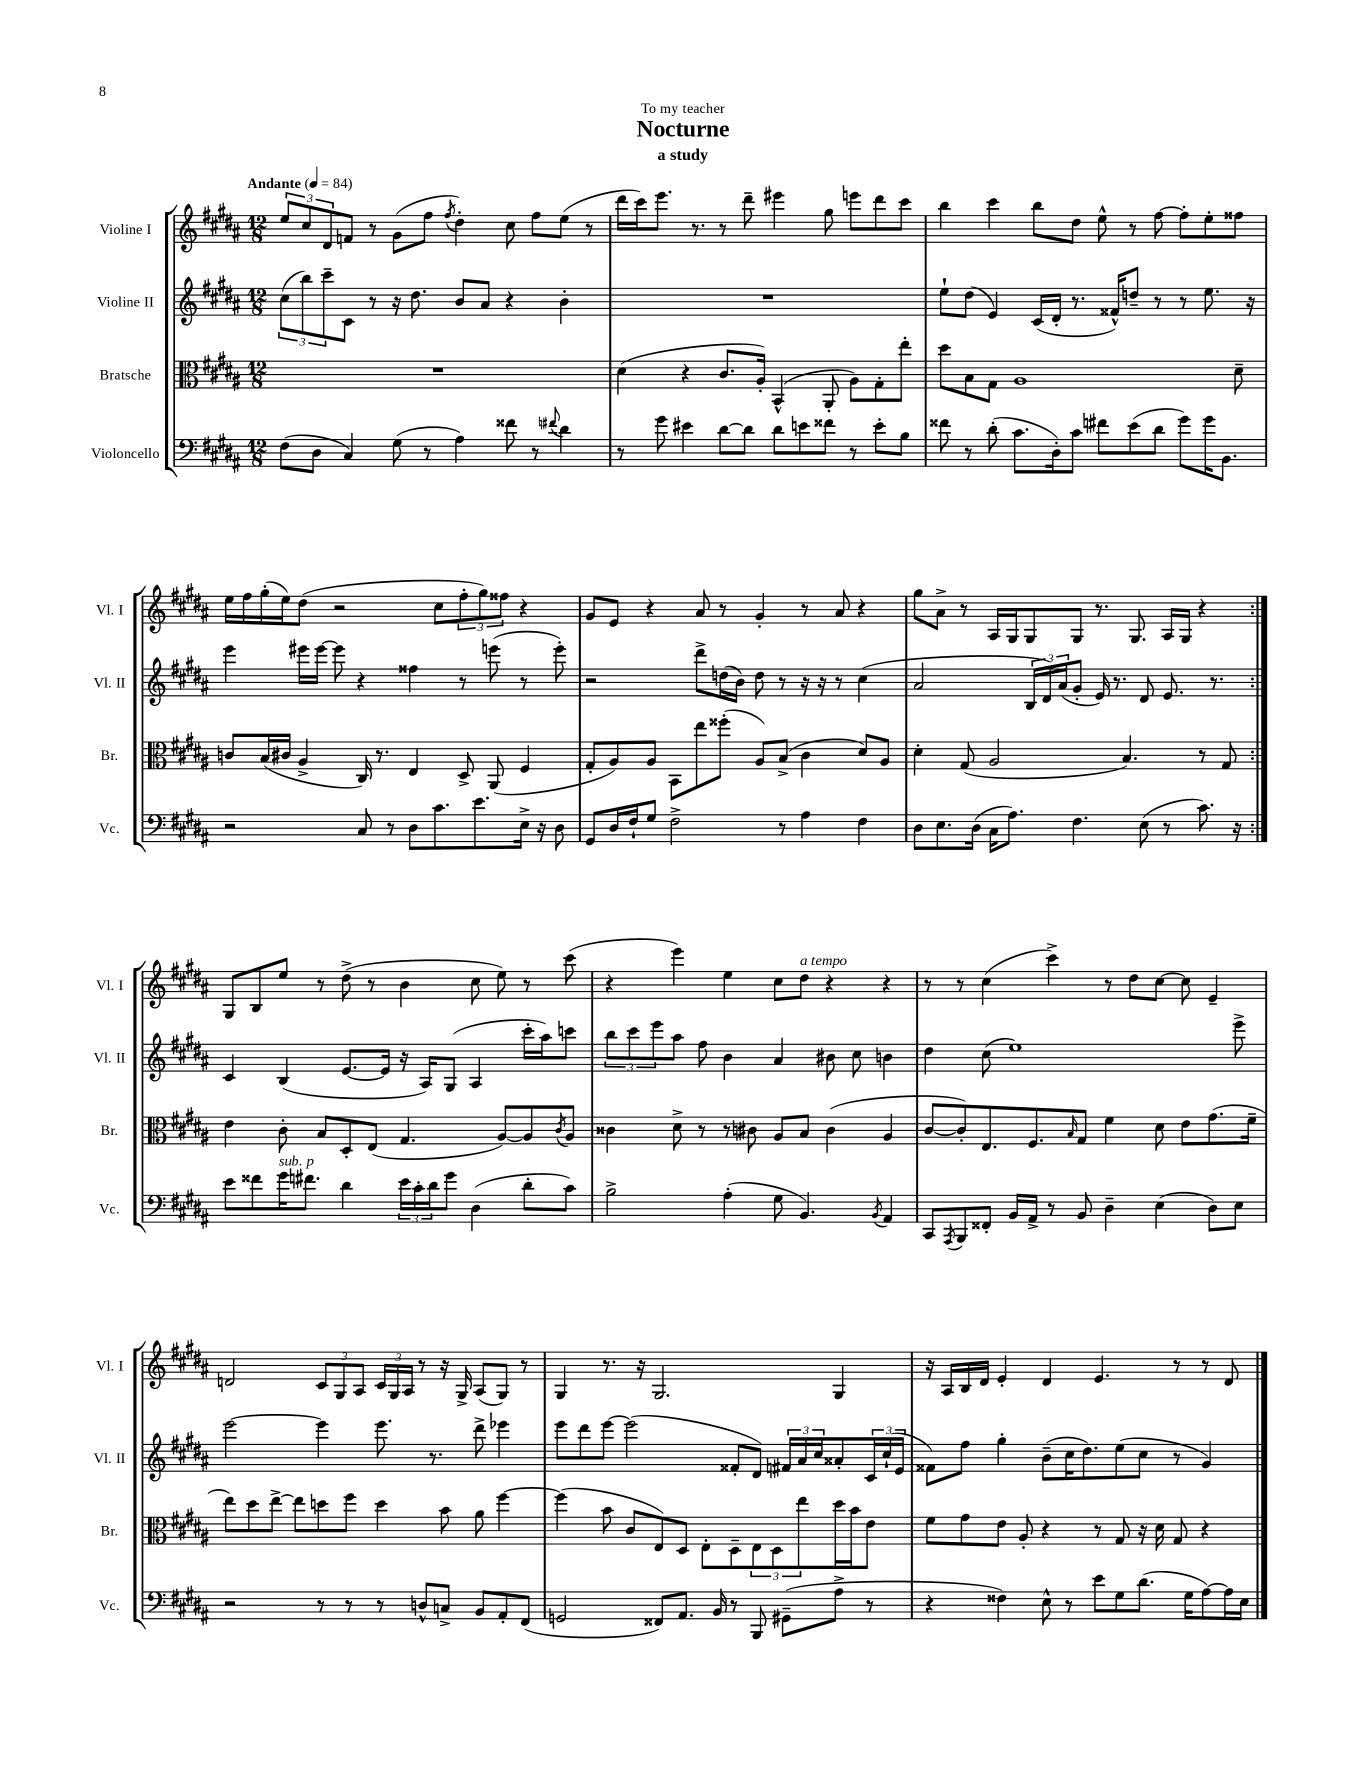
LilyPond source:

\header { title = "Nocturne" subtitle = "a study" dedication = "To my teacher" }
<<
\new StaffGroup <<
\new Staff = "s0" \with { instrumentName = "Violine I" shortInstrumentName = "Vl. I" } {
    \clef treble \key b \major \numericTimeSignature \time 12/8 \tempo "Andante" 4 = 84
    \repeat volta 2 { \tuplet 3/2 { e''8 cis''8 dis'8 } f'8 r8 gis'8( fis''8 \acciaccatura { fis''8 } dis''4-.) cis''8 fis''8 e''8( r8 |
    dis'''16 cis'''16) e'''8. r8. r8 dis'''8-- eis'''4 gis''8 e'''8 dis'''8 cis'''8 |
    b''4 cis'''4 b''8 dis''8 e''8-^ r8 fis''8~ fis''8-. e''8-. fisis''8 |
    e''16 fis''16 gis''16-.( e''16) dis''8( r2 cis''8 \tuplet 3/2 { fis''8-. gis''8) fisis''8 } r4 |
    gis'8 e'8 r4 ais'8 r8 gis'4-. r8 ais'8 r4 |
    gis''8 ais'8-> r8 ais16 gis16 gis8 gis8 r8. gis8. ais16 gis16 r4 | }
    gis8 b8 e''8 r8 dis''8->( r8 b'4 cis''8 e''8) r8 cis'''8( |
    r4 e'''4) e''4 cis''8 dis''8^\markup { \italic "a tempo" } r4 r4 |
    r8 r8 cis''4( cis'''4->) r8 dis''8 cis''8~ cis''8 e'4-- |
    d'2 \tuplet 3/2 { cis'8 gis8 ais8 } \tuplet 3/2 { cis'16 gis16 ais16 } r8 r16 gis16-> ais8( gis8) r8 |
    gis4 r8. r16 gis2. gis4 |
    r16 ais16 b16 dis'16 e'4-. dis'4 e'4. r8 r8 dis'8 \bar "|." |
}
\new Staff = "s1" \with { instrumentName = "Violine II" shortInstrumentName = "Vl. II" } {
    \clef treble \key b \major \numericTimeSignature \time 12/8
    \repeat volta 2 { \tuplet 3/2 { cis''8( b''8) cis'''8-- } cis'8 r8 r16 dis''8. b'8 ais'8 r4 b'4-. |
    R1. |
    e''8-! dis''8( e'4) cis'16( dis'16-. r8. fisis'16-^) d''8-- r8 r8 e''8. r16 |
    e'''4 eis'''16 eis'''16~ eis'''8 r4 fisis''4 r8 e'''8( r8 e'''8-.) |
    r2 dis'''8-> d''16( b'16) d''8 r8 r16 r16 r8 cis''4( |
    ais'2 \tuplet 3/2 { b16 dis'16) ais'16( } gis'8-. e'16) r8. dis'8 e'8. r8. | }
    cis'4 b4( e'8.~ e'16 r16 ais16) gis8( ais4 cis'''16-. ais''16) c'''8 |
    \tuplet 3/2 { b''8 cis'''8 e'''8 } ais''8 fis''8 b'4 ais'4 bis'8 cis''8 b'4 |
    dis''4 cis''8( e''1) e'''8-> |
    e'''2~ e'''4 e'''8. r8. dis'''8-> ees'''4 |
    e'''8 dis'''8 e'''8~ e'''2( fisis'8-. dis'8) \tuplet 3/2 { fis'16 ais'16 cis''16 } aisis'8-. \tuplet 3/2 { cis'16 cis''16-!( e'16 } |
    fisis'8) fis''8 gis''4-. b'8--( cis''16 dis''8.) e''8( cis''8 r8 gis'4) \bar "|." |
}
\new Staff = "s2" \with { instrumentName = "Bratsche" shortInstrumentName = "Br." } {
    \clef alto \key b \major \numericTimeSignature \time 12/8
    \repeat volta 2 { R1. |
    dis'4( r4 cis'8. ais16-.) b,4-^( ais,8-. ais8) gis8-. e''8-. |
    dis''8 b8 gis8 ais1 dis'8-- |
    c'8 b16( cis'16 ais4-> cis16) r8. e4 dis8-> ais,8( fis4 |
    gis8-. ais8) ais8 b,8 e''8 fisis''8-.( ais8) b8->( cis'4 dis'8) ais8 |
    dis'4-. gis8( ais2 b4.) r8 gis8 | }
    e'4 cis'8-. b8 dis8-. e8( gis4. ais8~) ais8 \acciaccatura { cis'8 } ais8 |
    cisis'4 dis'8-> r8 r8 cis'8 ais8 b8 cis'4( ais4 |
    cis'8~ cis'8-.) e8. fis8. \grace { b16 } gis8 fis'4 dis'8 e'8 gis'8.( fis'16-- |
    e''8) dis''8 e''8~-> e''8 d''8 fis''8 d''4 b'8 ais'8 fis''4~ |
    fis''4( b'8 cis'8 e8) dis8 e8-. dis8-- \tuplet 3/2 { e8 dis8 e''8 } dis''16 b'16 e'8 |
    fis'8 gis'8 e'8 ais8-. r4 r8 gis8 r16 dis'16 gis8 r4 \bar "|." |
}
\new Staff = "s3" \with { instrumentName = "Violoncello" shortInstrumentName = "Vc." } {
    \clef bass \key b \major \numericTimeSignature \time 12/8
    \repeat volta 2 { fis8( dis8 cis4) gis8( r8 ais4) fisis'8 r8 \appoggiatura { fis'8 } dis'4 |
    r8 gis'8 eis'4 dis'8~ dis'8 dis'8 e'8 fisis'8 r8 e'8-. b8 |
    fisis'8 r8 dis'8-.( cis'8. dis16-.) cis'8 fis'8 e'8( dis'8 gis'8) gis'16 b,8. |
    r2 cis8 r8 dis8 cis'8. e'8. e16-> r16 dis8 |
    gis,8 dis16 fis16-! gis8 fis2-> r8 ais4 fis4 |
    dis8 e8. dis16( cis16 ais8.) fis4. e8( r8 cis'8.) r16 | }
    e'8 fisis'8 gis'16^\markup { \italic "sub. p" } fis'8. dis'4 \tuplet 3/2 { e'16 cis'16-. dis'16 } gis'8 dis4( dis'8-. cis'8) |
    b2-> ais4-.( gis8 b,4.) \acciaccatura { b,8 } ais,4 |
    cis,8 \acciaccatura { ais,,8 } b,,8 fisis,8-. b,16 ais,16-> r8 b,8 dis4-- e4( dis8) e8 |
    r2 r8 r8 r8 d8-^ c8-> b,8 ais,8-. fis,8( |
    g,2 fisis,8) ais,8. b,16 r8 b,,8 gis,8--( ais8-> r8 |
    r4 fisis4) e8-^ r8 e'8 gis8 dis'8.( gis16 ais8~) ais16 e16 \bar "|." |
}
>>
>>
\layout { \context { \Score \remove "Bar_number_engraver" } }
